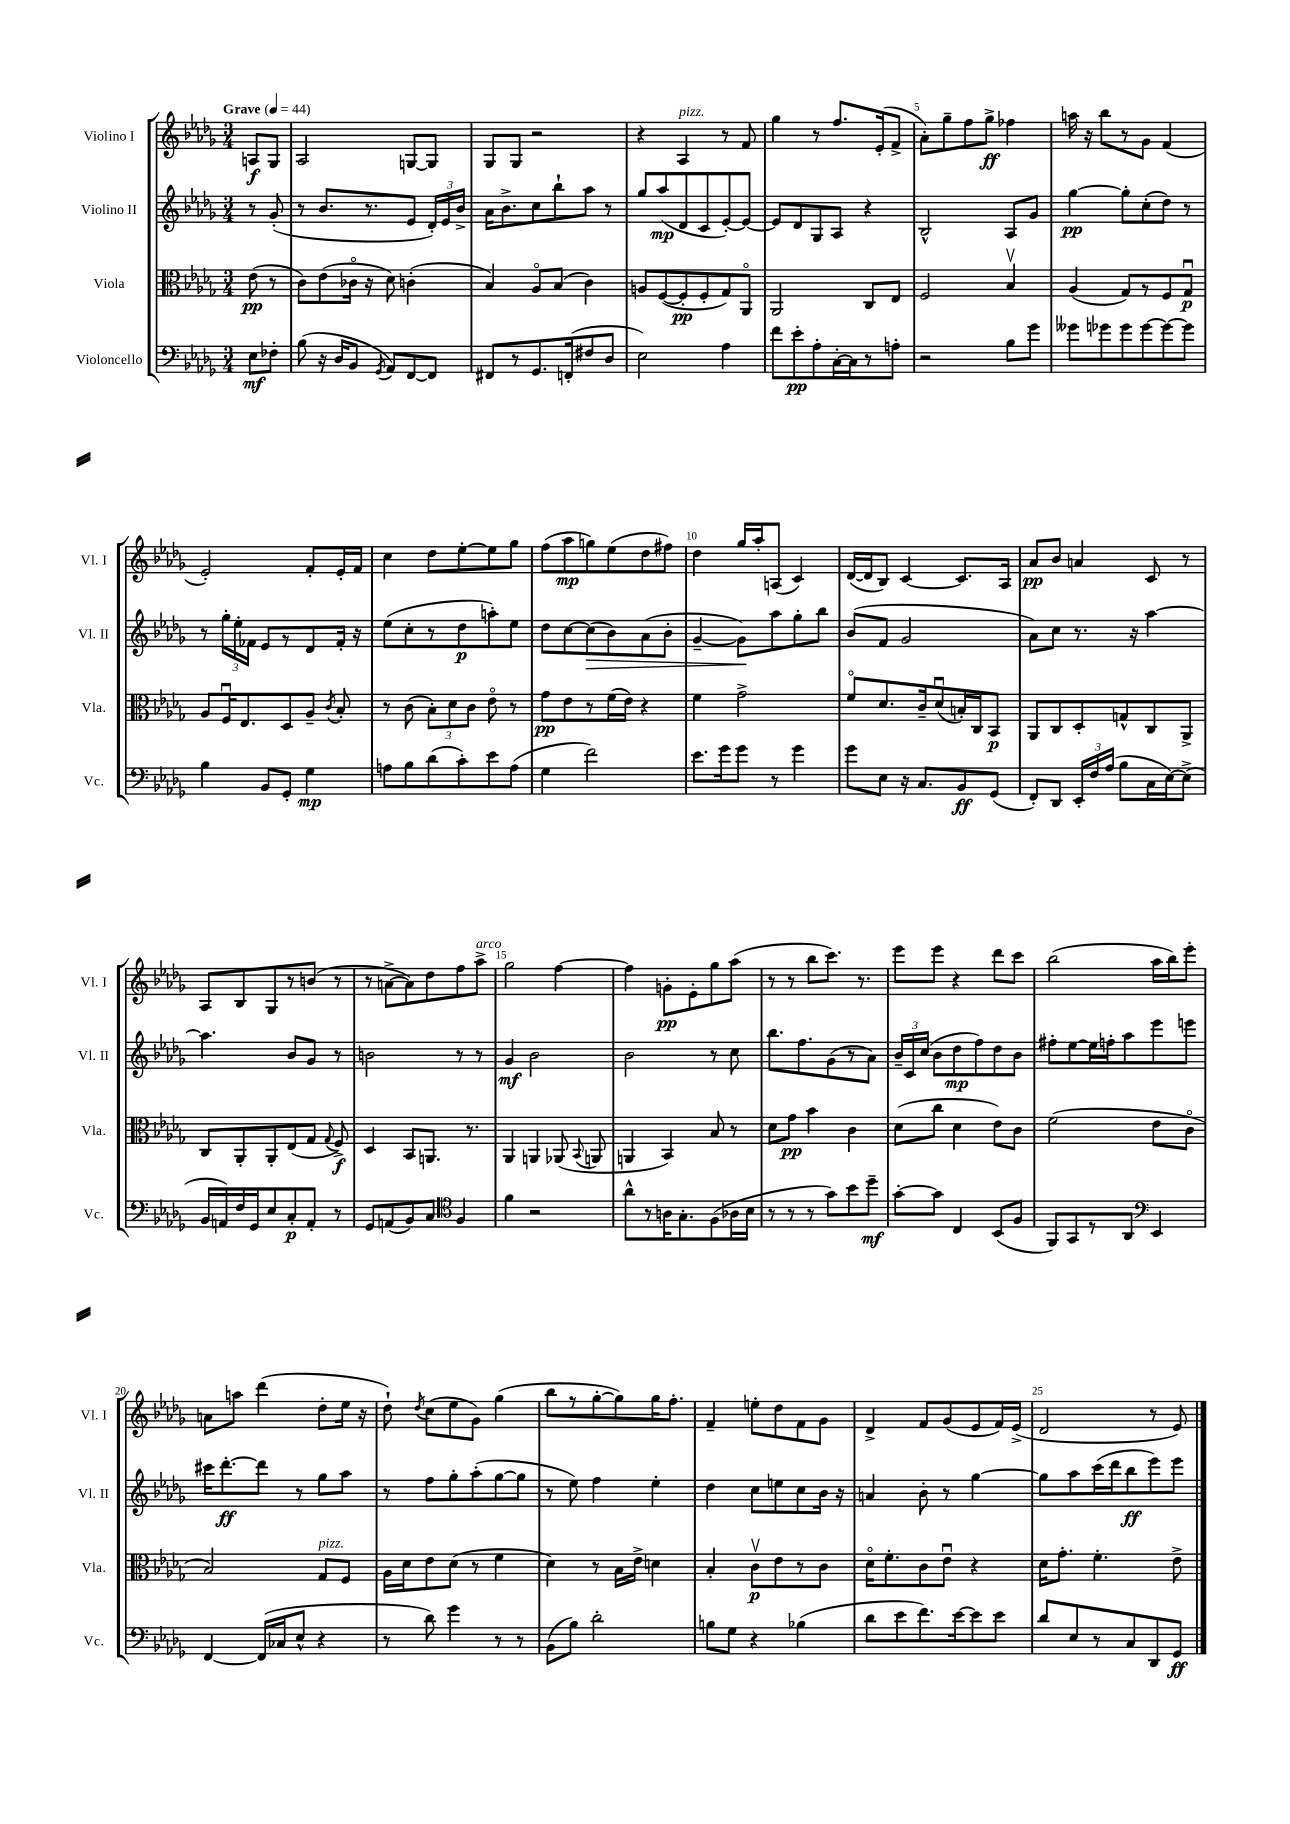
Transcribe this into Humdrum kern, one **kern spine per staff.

**kern	**kern	**kern	**kern
*staff4	*staff3	*staff2	*staff1
*clefF4	*clefC3	*clefG2	*clefG2
*k[b-e-a-d-g-]	*k[b-e-a-d-g-]	*k[b-e-a-d-g-]	*k[b-e-a-d-g-]
*M3/4	*M3/4	*M3/4	*M3/4
*MM44	*MM44	*MM44	*MM44
8E-	(8e-	8r	8A
8F-'	8r	(8g-'	8G-
=	=	=	=
(8B-	8c)	8r	2A-
16r	(8e-	8.b-	.
16D-	.	.	.
8BB-	16c-o	.	.
.	16r	8.r	.
8qGG-	.	.	.
8AA-)	8d-)	.	.
[8FF	(4c'	8e-	[8G
8FF]	.	24d-')	8G]
.	.	24e-	.
.	.	24b-^	.
=	=	=	=
8FF#	4B-)	16a-	8G-
.	.	8.b-^	.
8r	.	.	8G-
8.GG-	8A-o	8cc	2r
.	(8B-	8bb-`	.
(16FF'	.	.	.
8F#	4c)	8aa-	.
8D-	.	8r	.
=	=	=	=
2E-)	8A	8gg-	4r
.	([8F	(8aa-	.
.	8F']	8d-	4A-
.	8F'	8c	.
4A-	8G-)	[8e-')	8r
.	8AA-o	8e-_	8f
=	=	=	=
8f	2AA-	8e-]	4gg-
8e-'	.	8d-	.
8A-'	.	8G-	8r
[16C'	.	8A-	8.ff
16C]	.	.	.
8r	8C	4r	.
.	.	.	(16e-'
8A'	8E-	.	8f^
=	=	=	=
2r	2F	2B-^^	8a-')
.	.	.	8gg-~
.	.	.	8ff
.	.	.	8gg-^
8B-	4B-v	8A-	4ff-
8g-	.	8g-	.
=	=	=	=
8g--	(4A-	[4gg-	16aa
.	.	.	16r
8g-	.	.	8bb-
8g-	8G-)	8gg-']	8r
[8g-	8r	(8cc'	8g-
8g-_	8F	8dd-)	(4f
8g-]	8G-u	8r	.
=	=	=	=
4B-	8A-	8r	2e-')
.	16Fu	24gg-'	.
.	.	24ee-'	.
.	8.E-	.	.
.	.	24f-	.
8BB-	.	8e-	.
8GG-'	8D-	8r	.
4G-	8A-~	8d-	8f'
.	8qc	.	.
.	8B-'	16f-'	16e-'
.	.	16r	16f
=	=	=	=
8A	8r	(8ee-	4cc
8B-	(8c	8cc'	.
(8d-	12B-')	8r	8dd-
.	12d-	.	.
8c')	.	8dd-	[8ee-'
.	12c	.	.
8e-	8e-o	8aa')	8ee-]
(8A	8r	8ee-	8gg-
=	=	=	=
4G-	8g-	8dd-	(8ff
.	8e-	[8cc	8aa-
2f)	8r	(8cc]	8gg)
.	(16f	8b-)	(8ee-
.	16e-)	.	.
.	4r	(8a-	8dd-
.	.	8b-'	8ff#)
=	=	=	=
8.e-	4f	[4g-~	4dd-
16g-	.	.	.
8g-	2g-^	8g-])	16gg-
.	.	.	16aa-'
8r	.	8aa-	(8A
4g-	.	8gg-'	4c)
.	.	8bb-	.
=	=	=	=
8g-	8fo	(8b-	([16d-
.	.	.	16d-]
8E-	8.d-	8f	8B-)
16r	.	2g-	[4c
8.C	16c~	.	.
.	(8d-u	.	.
8BB-	16B')	.	8.c]
.	16C	.	.
(8GG-	8BB-	.	.
.	.	.	16A-
=	=	=	=
8FF')	8AA-	8a-)	8a-
8DD-	8C	8cc	8b-
24EE-'	8D-'	8.r	4a
24F	.	.	.
(24A-	.	.	.
8B-	8G^^	.	.
.	.	16r	.
16C	8C	[4aa-	8c
[16E-)	.	.	.
(8E-^]	8AA-^	.	8r
=	=	=	=
16BB-	8C	4.aa-]	8A-
16AA)	.	.	.
16F	8AA-'	.	8B-
16GG-	.	.	.
8E-	8AA-'	.	8G-
8C'	(8E-	8b-	8r
8AA'	8G-	8g-	(8b
.	8qqG-	.	.
8r	8F^)	8r	8r
=	=	=	=
8GG-	4D-	2b	8r
(8AA	.	.	[8a^
8BB-)	8BB-	.	8a])
8C	8.AA	.	8dd-
*clefC4	*	*	*
4F	.	8r	8ff
.	8.r	.	.
.	.	8r	8aa-^
=	=	=	=
4f	4AA-	4g-	2gg-
2r	4AA	2b-	.
.	(8AA-	.	[4ff
.	8qqBB-	.	.
.	8AA	.	.
=	=	=	=
8a-^^	4AA	2b-	4ff]
8r	.	.	.
16A	4BB-)	.	8g'
8.G-'	.	.	.
.	.	.	8e-'
(8F	8B-	8r	8gg-
16A-	8r	8cc	(8aa-
16B-	.	.	.
=	=	=	=
8r	8d-	8.bb-	8r
8r	8g-	.	8r
.	.	8.ff	.
8r	4b-	.	8bb-
8g-)	.	(8g-	8.ccc)
8b-	4c	8r	.
.	.	.	8.r
8dd-~	.	8a-)	.
=	=	=	=
[8g-'	(8d-	24b-~	8eee-
.	.	24c	.
.	.	(24cc	.
8g-]	8cc	8b-	8eee-
4C	4d-	8dd-	4r
.	.	8ff)	.
(8BB-	8e-)	8dd-	8ddd-
8F	8c	8b-	8ccc
=	=	=	=
8FF)	(2f	8ff#'	(2bb-
8GG-	.	[8ee-	.
8r	.	16ee-]	.
.	.	16ff'	.
8AA-	.	8aa-	.
*clefF4	*	*	*
4EE-	8e-	8eee-	16aa-
.	.	.	16bb-)
.	8co	8eee	8eee-'
=	=	=	=
[4FF	2B-)	16ccc#	8a
.	.	[8.ddd-'	.
.	.	.	8aa
(16FF]	.	8ddd-]	(4ddd-
16C-	.	.	.
8E-^^	.	8r	.
4r	8G-	8gg-	8dd-'
.	8F	8aa-	16ee-
.	.	.	16r
=	=	=	=
8r	16A-	8r	8dd-`)
.	16d-	.	.
.	.	.	8qdd-
8d-)	8e-	8ff	(8cc
4g-	(8d-	8gg-'	8ee-
.	8r	(8aa-'	8g-)
8r	4f	[8gg-	(4gg-
8r	.	8gg-]	.
=	=	=	=
(8BB-	4d-)	8r	8bb-
8B-)	.	8ee-)	8r
2d-'	8r	4ff	[8gg-'
.	16B-	.	8gg-])
.	16e-^	.	.
.	4d	4ee-'	16gg-
.	.	.	8.ff'
=	=	=	=
8B	4B-'	4dd-	4f~
8G-	.	.	.
4r	8cv	8cc	8ee'
.	8e-	8ee	8dd-
(4B-	8r	8cc	8f
.	8c	16b-	8g-
.	.	16r	.
=	=	=	=
8d-	16d-o	4a	4d-^
.	8.f'	.	.
8e-	.	.	.
8.f)	8c	8b-'	8f
.	8e-u	8r	(8g-
[16e-	.	.	.
8e-]	4r	[4gg-	8e-
8e-	.	.	16f)
.	.	.	(16e-^
=	=	=	=
8d-	16d-	8gg-]	2d-
.	8.g-'	.	.
8E-	.	8aa-	.
8r	4.f'	(16ccc	.
.	.	16ddd-	.
8C	.	8bb-	.
8DD-	.	8eee-)	8r
8GG-	8e-^	8eee-	8e-)
==	==	==	==
*-	*-	*-	*-
